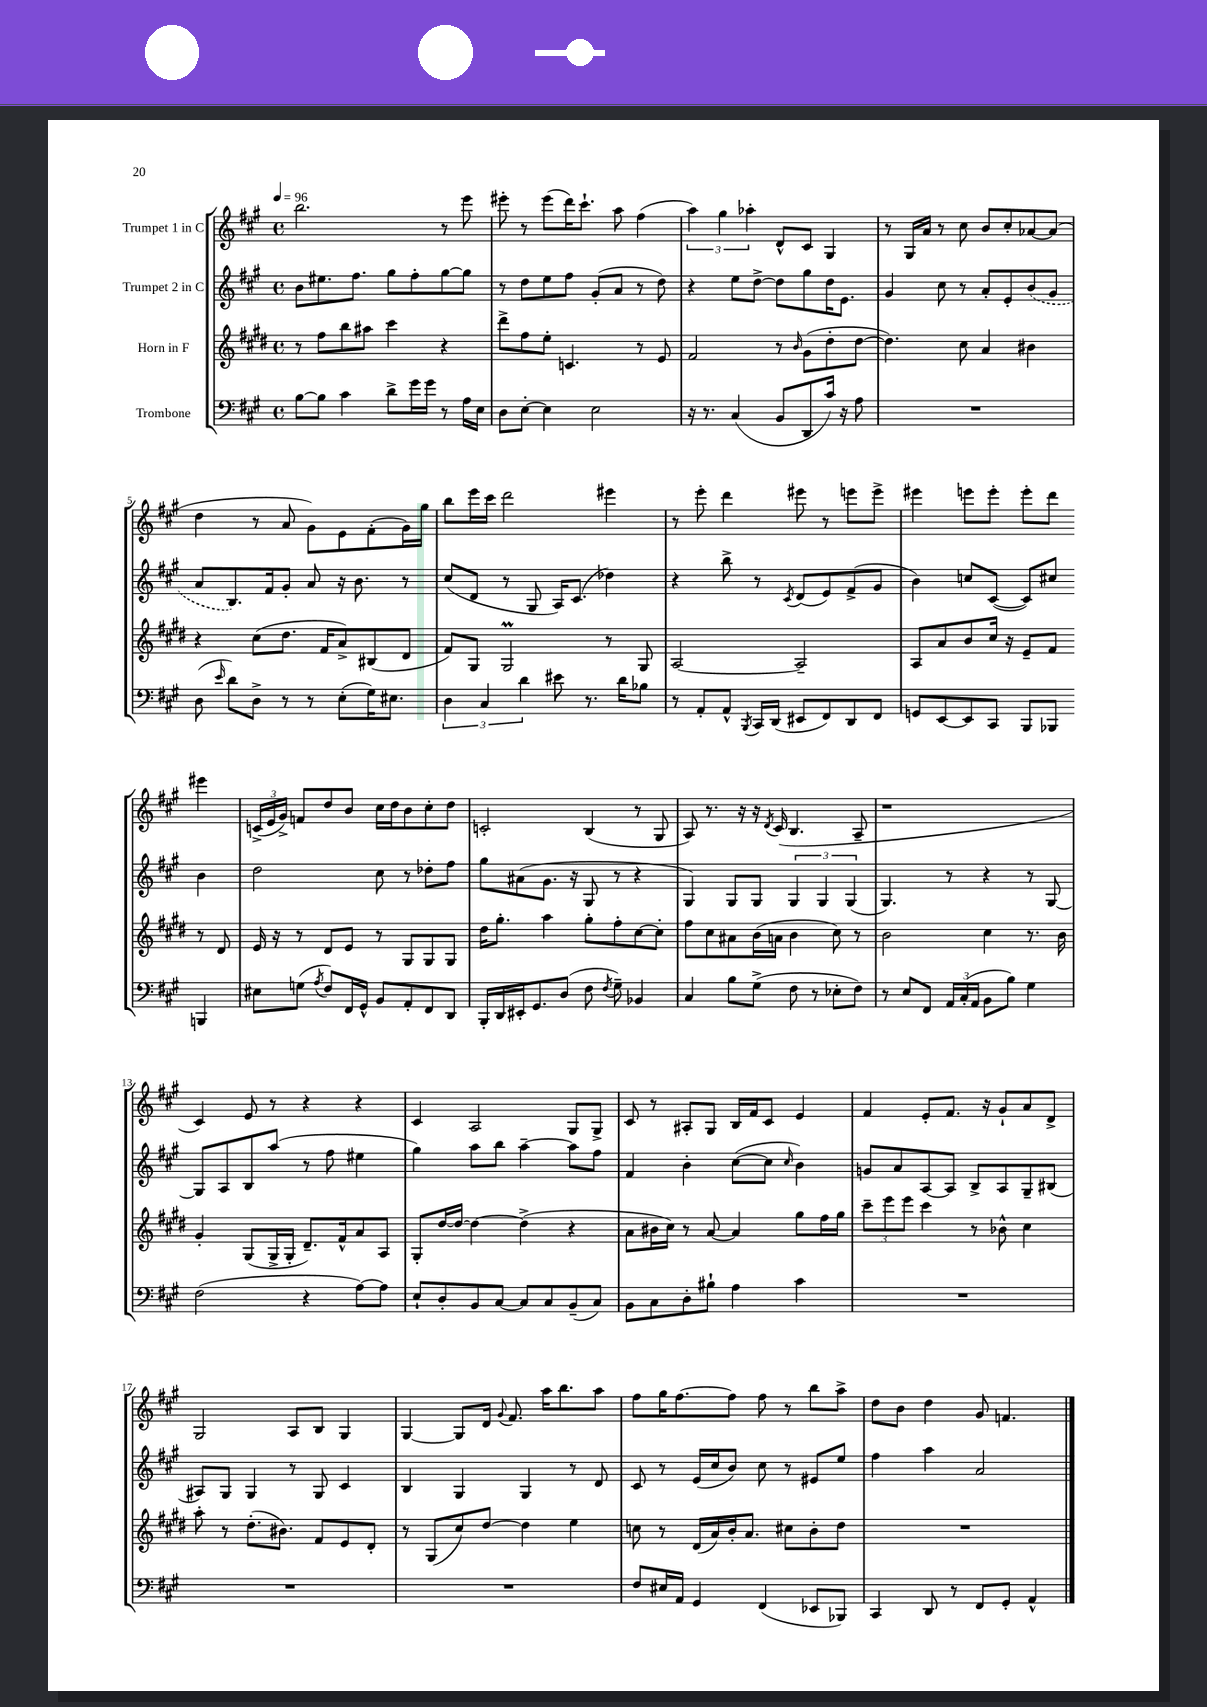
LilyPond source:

<<
\new StaffGroup <<
\new Staff = "s0" \with { instrumentName = "Trumpet 1 in C" } {
    \clef treble \key a \major \defaultTimeSignature \time 4/4 \tempo 4 = 96
    \autoBeamOff b''2. r8 e'''8 |
    eis'''8-. r8 eis'''8[( d'''16) cis'''8.]-! a''8 fis''4( |
    \tuplet 3/2 { a''4) gis''4 aes''4-. } d'8[-^ cis'8] gis4 |
    r8 gis16[ a'16] r8 cis''8 b'8[ cis''8-. aes'8~ aes'8]( |
    d''4 r8 a'8 gis'8[) e'8 fis'8-.( gis'16) gis''16] |
    b''8[ e'''16 cis'''16] d'''2 eis'''4 |
    r8 e'''8-. d'''4 eis'''8 r8 e'''8[ e'''8]-> |
    eis'''4 e'''8[ e'''8]-. e'''8[-. d'''8] eis'''4 |
    \tuplet 3/2 { c'16[->( e'16 gis'16]->) } f'8[ d''8 b'8] cis''16[ d''16 b'8 cis''8-. d''8] |
    c'2-. b4( r8 gis8 |
    a8) r8. r16 r16 \acciaccatura { d'8 } cis'16( b4. a8-- |
    r1 |
    cis'4) e'8 r8 r4 r4 |
    cis'4 a2 gis8[ gis8]-> |
    cis'8 r8 ais8[-. gis8] b16[ fis'16 cis'8] e'4 |
    fis'4 e'8[-. fis'8.] r16 gis'8[-! a'8 d'8]-> |
    gis2 a8[ b8] gis4 |
    gis4~ gis8[ d'16] \appoggiatura { gis'8 } fis'8. a''16[ b''8. a''8] |
    fis''8[ gis''16 fis''8.~ fis''8] fis''8 r8 b''8[ a''8]-> |
    d''8[ b'8] d''4 gis'8 f'4. \bar "|." |
}
\new Staff = "s1" \with { instrumentName = "Trumpet 2 in C" } {
    \clef treble \key a \major \defaultTimeSignature \time 4/4
    \autoBeamOff b'8[ eis''8. fis''8.] gis''8[ fis''8-. gis''8~ gis''8] |
    r8 d''8[ e''8 fis''8] gis'8[-.( a'8] r8 d''8) |
    r4 e''8[ d''8]~-> d''8[ gis''8 d''16 e'8.] |
    gis'4 cis''8 r8 a'8[-. e'8-. \once \slurDashed b'8( gis'8] |
    a'8[ b8.) fis'16 gis'8]-. a'8 r16 b'8. r8 |
    cis''8[( d'8] r8 gis8 a16[) cis'8.]( des''4) |
    r4 b''8-> r8 \acciaccatura { cis'8 } d'8[( e'8) fis'8->( gis'8] |
    b'4) c''8[ cis'8]~( cis'8[) cis''8] b'4 |
    d''2 cis''8 r8 des''8[-. fis''8] |
    gis''8[ ais'8( gis'8.] r16 gis8 r8 r4 |
    gis4) gis8[ gis8] \tuplet 3/2 { gis4 gis4 gis4( } |
    gis4.) r8 r4 r8 gis8~ |
    gis8[ a8 b8 a''8]( r8 fis''8 eis''4 |
    gis''4) a''8[ b''8] a''4~-- a''8[ fis''8] |
    fis'4 b'4-. cis''8[~( cis''8] \grace { cis''16 } b'4) |
    g'8[ a'8 a8~ a8] b8[-> a8 gis8-- bis8]( |
    ais8[) gis8] gis4 r8 gis8 cis'4 |
    b4 gis4 gis4 r8 d'8 |
    cis'8 r8 e'16[( cis''16 b'8]) cis''8 r8 eis'8[ e''8] |
    fis''4 a''4 a'2 \bar "|." |
}
\new Staff = "s2" \with { instrumentName = "Horn in F" } {
    \clef treble \key e \major \defaultTimeSignature \time 4/4
    \autoBeamOff r8 fis''8[ b''8 ais''8] cis'''4 r4 |
    dis'''8[-> fis''8 e''8]-. c'4. r8 e'8 |
    fis'2 r8 \grace { b'16 } gis'8[( dis''8-. dis''8]~ |
    dis''4.) cis''8 a'4 bis'4 |
    r4 cis''8[( dis''8.] fis'16[ a'8->) bis8( dis'8] |
    fis'8[) gis8] gis2\prall r8 gis8 |
    a2~ a2-- |
    a8[ a'8 b'8 cis''16] r16 e'8[-- fis'8] r8 dis'8 |
    e'16 r16 r8 dis'8[ e'8] r8 gis8[ gis8 gis8] |
    dis''16[ gis''8.]-. a''4 gis''8[-. fis''8-. cis''8~ cis''8]-. |
    fis''8[ cis''8 ais'8 b'16( a'16] b'4 cis''8) r8 |
    b'2 cis''4 r8. b'16 |
    gis'4-. gis8[( gis16-> gis16]-. dis'8.[--) fis'16-^ a'8 a8] |
    gis8[-. dis''16~ dis''16]~ dis''4~ dis''4->( r4 |
    a'8[ bis'16 cis''16]) r8 a'8~ a'4 gis''8[ fis''16 gis''16] |
    \tuplet 3/2 { cis'''8[-- e'''8 e'''8] } cis'''4 r8 bes'8-^ cis''4 |
    a''8-. r8 dis''8.[-.( bis'8.]) fis'8[ e'8 dis'8]-. |
    r8 gis8[( cis''8) dis''8]~ dis''4 e''4 |
    c''8 r8 dis'16[( a'16) b'16-. a'8.] cis''8[ b'8-. dis''8] |
    R1 \bar "|." |
}
\new Staff = "s3" \with { instrumentName = "Trombone" } {
    \clef bass \key a \major \defaultTimeSignature \time 4/4
    \autoBeamOff b8[~ b8] cis'4 d'8[-> gis'16 gis'16] r8 a16[ e16] |
    d8[ e8]~-. e4 e2 |
    r16 r8. cis4( b,8[ d,8 cis'16]) r16 a8 |
    R1 |
    d8( \grace { e'16 } d'8[) d8]-> r8 r8 e8[-.( gis16) eis8.] |
    \tuplet 3/2 { d4 cis4 d'4 } eis'8 r8. d'16[ bes8] |
    r8 a,8[-. a,8]-^ \acciaccatura { b,,8 } cis,16[ d,16]( eis,8[ fis,8) d,8 fis,8] |
    g,8[ e,8~ e,8 cis,8] b,,8[ bes,,8] b,,4 |
    eis8[ g8]( \acciaccatura { a8 } fis8[) fis,16 gis,16]-^ b,8[ a,8-. fis,8 d,8] |
    b,,16[-. d,16 eis,16-. gis,8. d8]( fis8 \acciaccatura { fis8 } gis8--) bes,4 |
    cis4 b8[ gis8]->( fis8 r8 ees8[-. fis8]) |
    r8 e8[ fis,8] \tuplet 3/2 { a,16[ cis16-.( a,16] } b,8[ b8]) gis4 |
    fis2( r4 a8[~) a8] |
    e8[-! d8-. b,8 cis8]~ cis8[ cis8 b,8--( cis8]) |
    b,8[ cis8 d8-. bis8]-! a4 cis'4 |
    R1 |
    R1 |
    R1 |
    fis8[ eis16 a,16] gis,4 fis,4( ees,8[ bes,,8]) |
    cis,4 d,8 r8 fis,8[ gis,8]-. a,4-^ \bar "|." |
}
>>
>>
